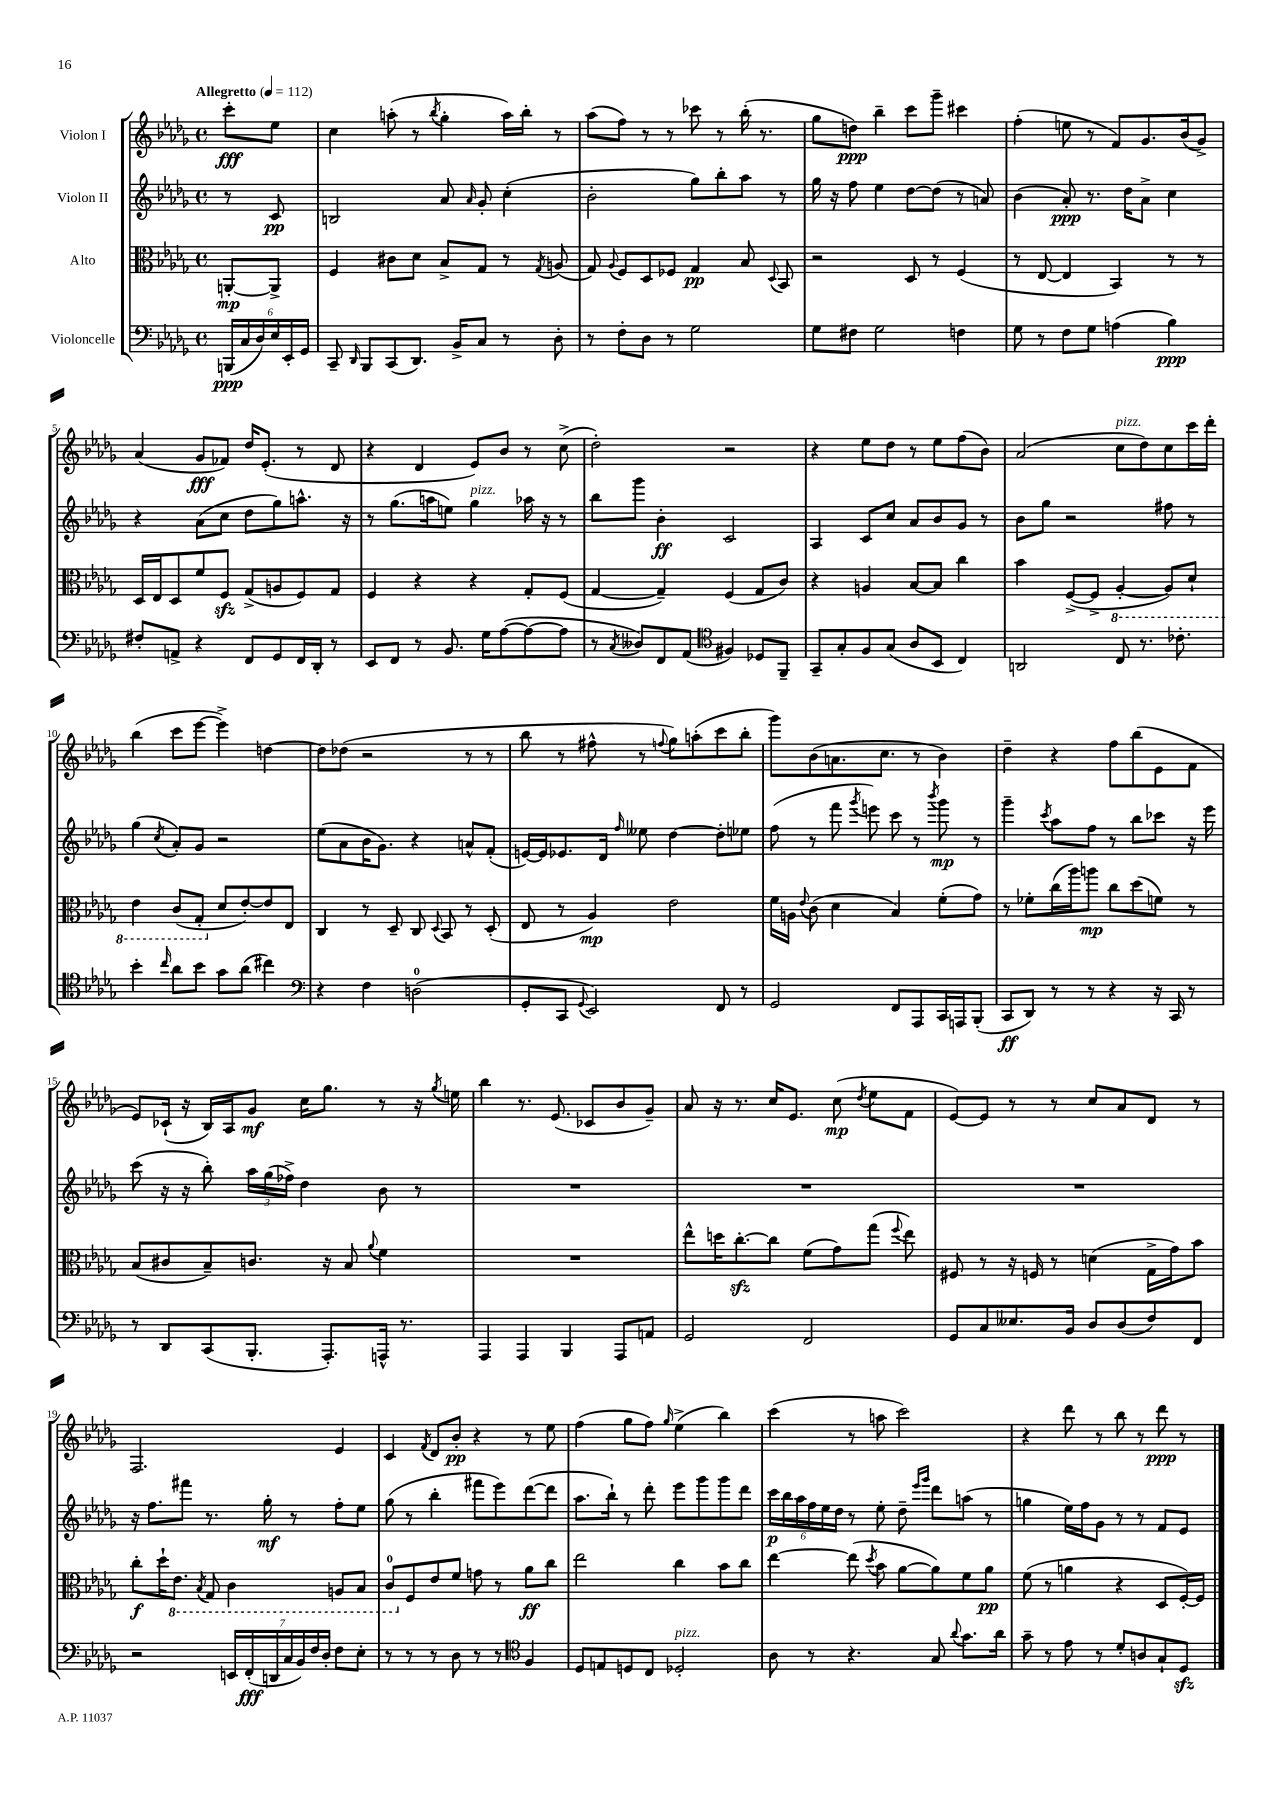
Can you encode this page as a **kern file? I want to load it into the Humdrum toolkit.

**kern	**kern	**kern	**kern
*staff4	*staff3	*staff2	*staff1
*clefF4	*clefC3	*clefG2	*clefG2
*k[b-e-a-d-g-]	*k[b-e-a-d-g-]	*k[b-e-a-d-g-]	*k[b-e-a-d-g-]
*M4/4	*M4/4	*M4/4	*M4/4
*met(c)	*met(c)	*met(c)	*met(c)
*MM112	*MM112	*MM112	*MM112
(24BBB/LL	[8AA'/L	8r	8ccc'\L
24C/	.	.	.
24D-/)	.	.	.
24E-/	8AA^/]J	8c/	8ee-\J
24EE-'/	.	.	.
24GG-/JJ	.	.	.
=	=	=	=
8CC~/	4F/	2B/	4cc\
16qqDD-/	.	.	.
8BBB-/L	.	.	.
(8CC/	8c#\L	.	(8aa'\
8.DD-/J)	8d-\J	.	8r
.	.	.	8qbb-/
.	8B-^/L	8a-/	4gg-'\
16BB-^/LK	.	.	.
.	.	16qqa-/	.
8C/J	8G-/J	8g-'/	.
8r	8r	(4cc'\	16aa\LL)
.	.	.	16bb-'\JJ
.	8qG-/	.	.
8D-'\	(8A/	.	8r
=	=	=	=
8r	8G-/)	2b-'\	(8aa-\L
.	8qqA-/	.	.
8F'\L	8F/L	.	8ff\J)
8D-\J	8D-/	.	8r
8r	8F-/J	.	8r
2G-\	4G-/	8gg-\L)	8ccc-\
.	.	8bb-'\	8r
.	8B-/	8aa-\J	(16bb-'\
.	.	.	8.r
.	8qqD-/	.	.
.	8BB-/	8r	.
=	=	=	=
8G-\L	2r	16gg-\	8gg-\L
.	.	16r	.
8F#\J	.	8ff\	8dd\J)
2G-\	.	4ee-\	4bb-~\
.	8D-/	[8dd-\L	8ccc\L
.	8r	(8dd-\]J	8ggg-~\J
4F\	(4F/	8r	4ccc#\
.	.	8a/)	.
=	=	=	=
8G-\	8r	(4b-\	(4ff'\
8r	[8E-/	.	.
8F\L	4E-/]	8a-'/)	8ee\
8G-\J	.	8.r	8r
(4A\	4BB-/)	.	8f/L)
.	.	16dd-\LK	.
.	.	8a-^\J	8.g-/
4B-\)	8r	4cc\	.
.	.	.	(16b-/k
.	8r	.	8g-^/J)
=	=	=	=
8F#'/L	16D-/LL	4r	(4a-/
.	16E-/J	.	.
8AA^/J	8D-/	.	.
4r	8f/	(8a-\L	8g-/L
.	8F/J	8cc\J	8f-/J)
8FF/L	(8G-^/L	8dd-\L	16dd-/LK
.	.	.	(8.e-'/J
8GG-/	8A/	8gg-\)	.
16FF/L	8F/)	8.aa^^\J	8r
16DD-'/JJ	.	.	.
8r	8G-/J	.	8d-/
.	.	16r	.
=	=	=	=
8EE-/L	4F/	8r	4r
8FF/J	.	(8.gg-\L	.
8r	4r	.	4d-/
.	.	16aa\k	.
8.BB-/	.	8ee\J)	.
.	4r	4gg-\	8e-/L)
16G-\LK	.	.	.
([8A-\	.	.	8b-/J
8A-\_	8G-'/L	16aa-\	8r
.	.	16r	.
8A-\]J	(8F/J	8r	(8cc^\
=	=	=	=
8r	[4G-/	8bb-\L	2dd-'\)
8qC/	.	.	.
8D--/L)	.	8ggg-\J	.
8FF/	4G-~/])	4b-'\	.
(8AA-/J	.	.	.
*clefC4	*	*	*
4F#/)	(4F/	2c/	2r
8D-/L	8G-/L	.	.
8FF~/J	8c/J)	.	.
=	=	=	=
8GG-~/L	4r	4A-/	4r
8G-'/	.	.	.
8F/	4A/	8c/L	8ee-\L
(8G-/J	.	8cc/J	8dd-\J
8A-/L	[8B-/L	8a-/L	8r
8BB-/J	8B-/]J	8b-/	8ee-\L
4C/)	4cc\	8g-/J	(8ff\
.	.	8r	8b-\J)
=	=	=	=
2AA/	4b-\	8b-\L	(2a-/
.	.	8gg-\J	.
.	([8F^/L	2r	.
.	8F^/]J	.	.
8C/	[4AA-'/	.	8cc\L
8.r	.	.	8dd-\)
.	8AA-/]L)	8ff#\	8cc\
8.c-'\	.	.	.
.	8D-`/J	8r	16ccc\L
.	.	.	16ddd-'\JJ
=	=	=	=
4b-'\	4E-\	(4gg-\	(4bb-\
16qqcc/	.	8qcc/	.
8a-\L	(8C/L	8a-'/L)	8ccc\L
8b-\J	8GG-'/J	8g-/J	[8eee-\J
8g-\L	8d-/L	2r	4eee-^\])
(8a-\J	[8e-'/)	.	.
4cc#\)	8e-/]	.	[4dd\
.	8E-/J	.	.
=	=	=	=
*clefF4	*	*	*
4r	4C/	(8ee-\L	8dd\]L
.	.	8a-\	(8dd-\J
4F\	8r	16b-\K	2r
.	.	8.g-\J)	.
.	8D-~/	.	.
(2D\	8C/	4r	.
.	8qqD-/	.	.
.	8BB-/	.	.
.	8r	8a^^/L	8r
.	(8D-'/	(8f'/J	8r
=	=	=	=
8GG-'/L	8E-/	[16e/LL)	8bb-\
.	.	16e/]J	.
8CC/J	8r	8.e-/	8r
8qqGG-/	.	.	.
2EE-/)	4A-/)	.	8ff#^^\
.	.	16d-/Jk	.
.	.	16qqff/	.
.	.	8ee--\	8r
.	.	.	8qqff/
.	2e-\	[4dd-\	8gg-\L)
.	.	.	(8aa'\
8FF/	.	8dd-'\]L	8ccc\
8r	.	8ee-\J	8bb-'\J
=	=	=	=
2GG-/	16f\LL	(8ff\	8ggg-\L)
.	16A\JJ	.	.
.	8qqe-/	.	.
.	(8c\	8r	(8b-\
.	4d-\	8fff\	8.a\
.	.	8qggg-/	.
.	.	8eee\)	.
.	.	.	8.cc\J
8FF/L	4B-/)	8ccc\	.
8AAA-/	.	8r	8r
.	.	8qbbb-/	.
16CC/L	(8f'\L	8ggg-\	4b-\)
16AAA/J	.	.	.
(8BBB-'/J	8g-\J)	8r	.
=	=	=	=
8CC/L	8r	4ggg-~\	4dd-~\
8DD-/J)	8f-'\L	.	.
.	.	8qccc/	.
8r	(16cc\L	8aa-\L	4r
.	16aa-\J)	.	.
8r	8aa\J	8ff\J	.
4r	8cc\L	8r	8ff\L
.	(8dd-\	8bb-\L	(8bb-\
16r	8f\J)	8ccc-\J	8e-\
16CC/	.	.	.
8r	8r	16r	8f\J
.	.	16eee-\	.
=	=	=	=
8r	(8B-/L	(8ccc\	8e-/L)
8DD-/L	8c#/	16r	(16c-`/Jk
.	.	16r	16r
(8CC/	8B-~/)	8bb-'\)	16B-/LL)
.	.	.	16A-/J
8.BBB-'/J	8.c/J	24aa-\LL	8g-/J
.	.	(24gg-\	.
.	.	24ff-^\JJ)	.
.	.	4dd-\	16cc\LK
8.AAA-'/L)	16r	.	8.gg-\J
.	8B-/	.	.
.	8qqa-/	.	.
16AAA^^/Jk	4f\	8b-\	8r
8.r	.	.	.
.	.	8r	16r
.	.	.	8qgg-/
.	.	.	16ee\
=	=	=	=
4AAA-/	1r	1r	4bb-\
4AAA-/	.	.	8.r
.	.	.	(8.e-/
4BBB-/	.	.	.
.	.	.	8c-/L
8AAA-/L	.	.	8b-/
8AA/J	.	.	8g-~/J)
=	=	=	=
2GG-/	8ee-^^\L	1r	8a-/
.	16dd\K	.	16r
.	[8.cc'\	.	8.r
.	8cc\]J	.	16cc/LK
.	.	.	8.e-/J
2FF/	(8f\L	.	.
.	8g-\)	.	(8cc\
.	.	.	8qdd-/
.	(8gg-\J	.	8ee-\L
.	8qqff/	.	.
.	8ee-\)	.	8f\J
=	=	=	=
8GG-/L	8F#/	1r	[8e-/L)
8C/	8r	.	8e-/]J
8.E--/	16r	.	8r
.	16F/	.	.
.	8r	.	8r
16BB-/Jk	.	.	.
8D-/L	(4d\	.	8cc/L
(8D-/	.	.	8a-/
8F/)	16G-^\LL	.	8d-/J
.	16g-\J)	.	.
8FF/J	8b-\J	.	8r
=	=	=	=
2r	8cc'\L	16r	2.F/
.	.	8.ff\L	.
.	16dd-`\K	.	.
.	8.E-\J	.	.
.	.	8fff#\J	.
.	8qBB-/	.	.
.	8GG-/	8.r	.
28EE/LL	4C\	.	.
(28FF'/	.	.	.
.	.	16gg-'\	.
28DD/	.	.	.
28C/	.	.	.
.	.	8r	.
28BB-/)	.	.	.
28F/	.	.	.
28D-'/JJ	.	.	.
8F\L	8AA/L	8ff'\L	4e-/
8E-'\J	8BB-/J	8ee-\J	.
=	=	=	=
8r	8C/L	(8gg-\	4c/
8r	8F/	8r	.
.	.	.	8qf/
8r	8e-/	4bb-'\	8d-/L
8D-\	8f/J	.	8b-'/J
8r	8g\	8fff#\L	4r
8r	8r	8eee-\)	.
*clefC4	*	*	*
4F/	8a-\L	([8ddd-\	8r
.	8cc\J	8ddd-\]J	8ee-\
=	=	=	=
8D-/L	2ee-\	8.aa-\L	(4ff\
8E/	.	.	.
.	.	16bb-`\Jk)	.
8D/	.	8r	8gg-\L
8C/J	.	8ddd-'\	8ff\J)
.	.	.	16qqgg-/
2D-'/	4cc\	8eee-\L	(4ee-^\
.	.	8ggg-\	.
.	8b-\L	8ggg-\	4bb-\)
.	8cc\J	8ddd-\J	.
=	=	=	=
8A-\	[4ee-\	24ccc\LL	(4ccc\
.	.	24bb-\	.
.	.	24aa-\	.
8r	.	24ff\	.
.	.	24ee-\	.
.	.	24dd-\JJ	.
4.r	(8ee-\]	8r	8r
.	8qdd-/	.	.
.	8b-\	8ee-'\	8aa\
.	[8a-\L	8dd-~\	2ccc\)
.	.	16qqeee-/LL	.
.	.	16qqggg-/JJ	.
8G-/	8a-\])	8ddd-\L	.
8qqa-/	.	.	.
8.g-\L	8f\	(8aa\J	.
.	8a-\J	8r	.
16a-\Jk	.	.	.
=	=	=	=
8g-~\	(8f\	4gg\	4r
8r	8r	.	.
8e-\	4a\	16ee-\LL)	8ddd-\
.	.	16ff\J	.
8r	.	8g-\J	8r
8d-'/L	4r	8r	8bb-\
8A/	.	8r	8r
8G-`/	8D-/L	8f/L	8ddd-\
8D-/J	[16F'/L)	8e-/J	8r
.	16F/]JJ	.	.
==	==	==	==
*-	*-	*-	*-
